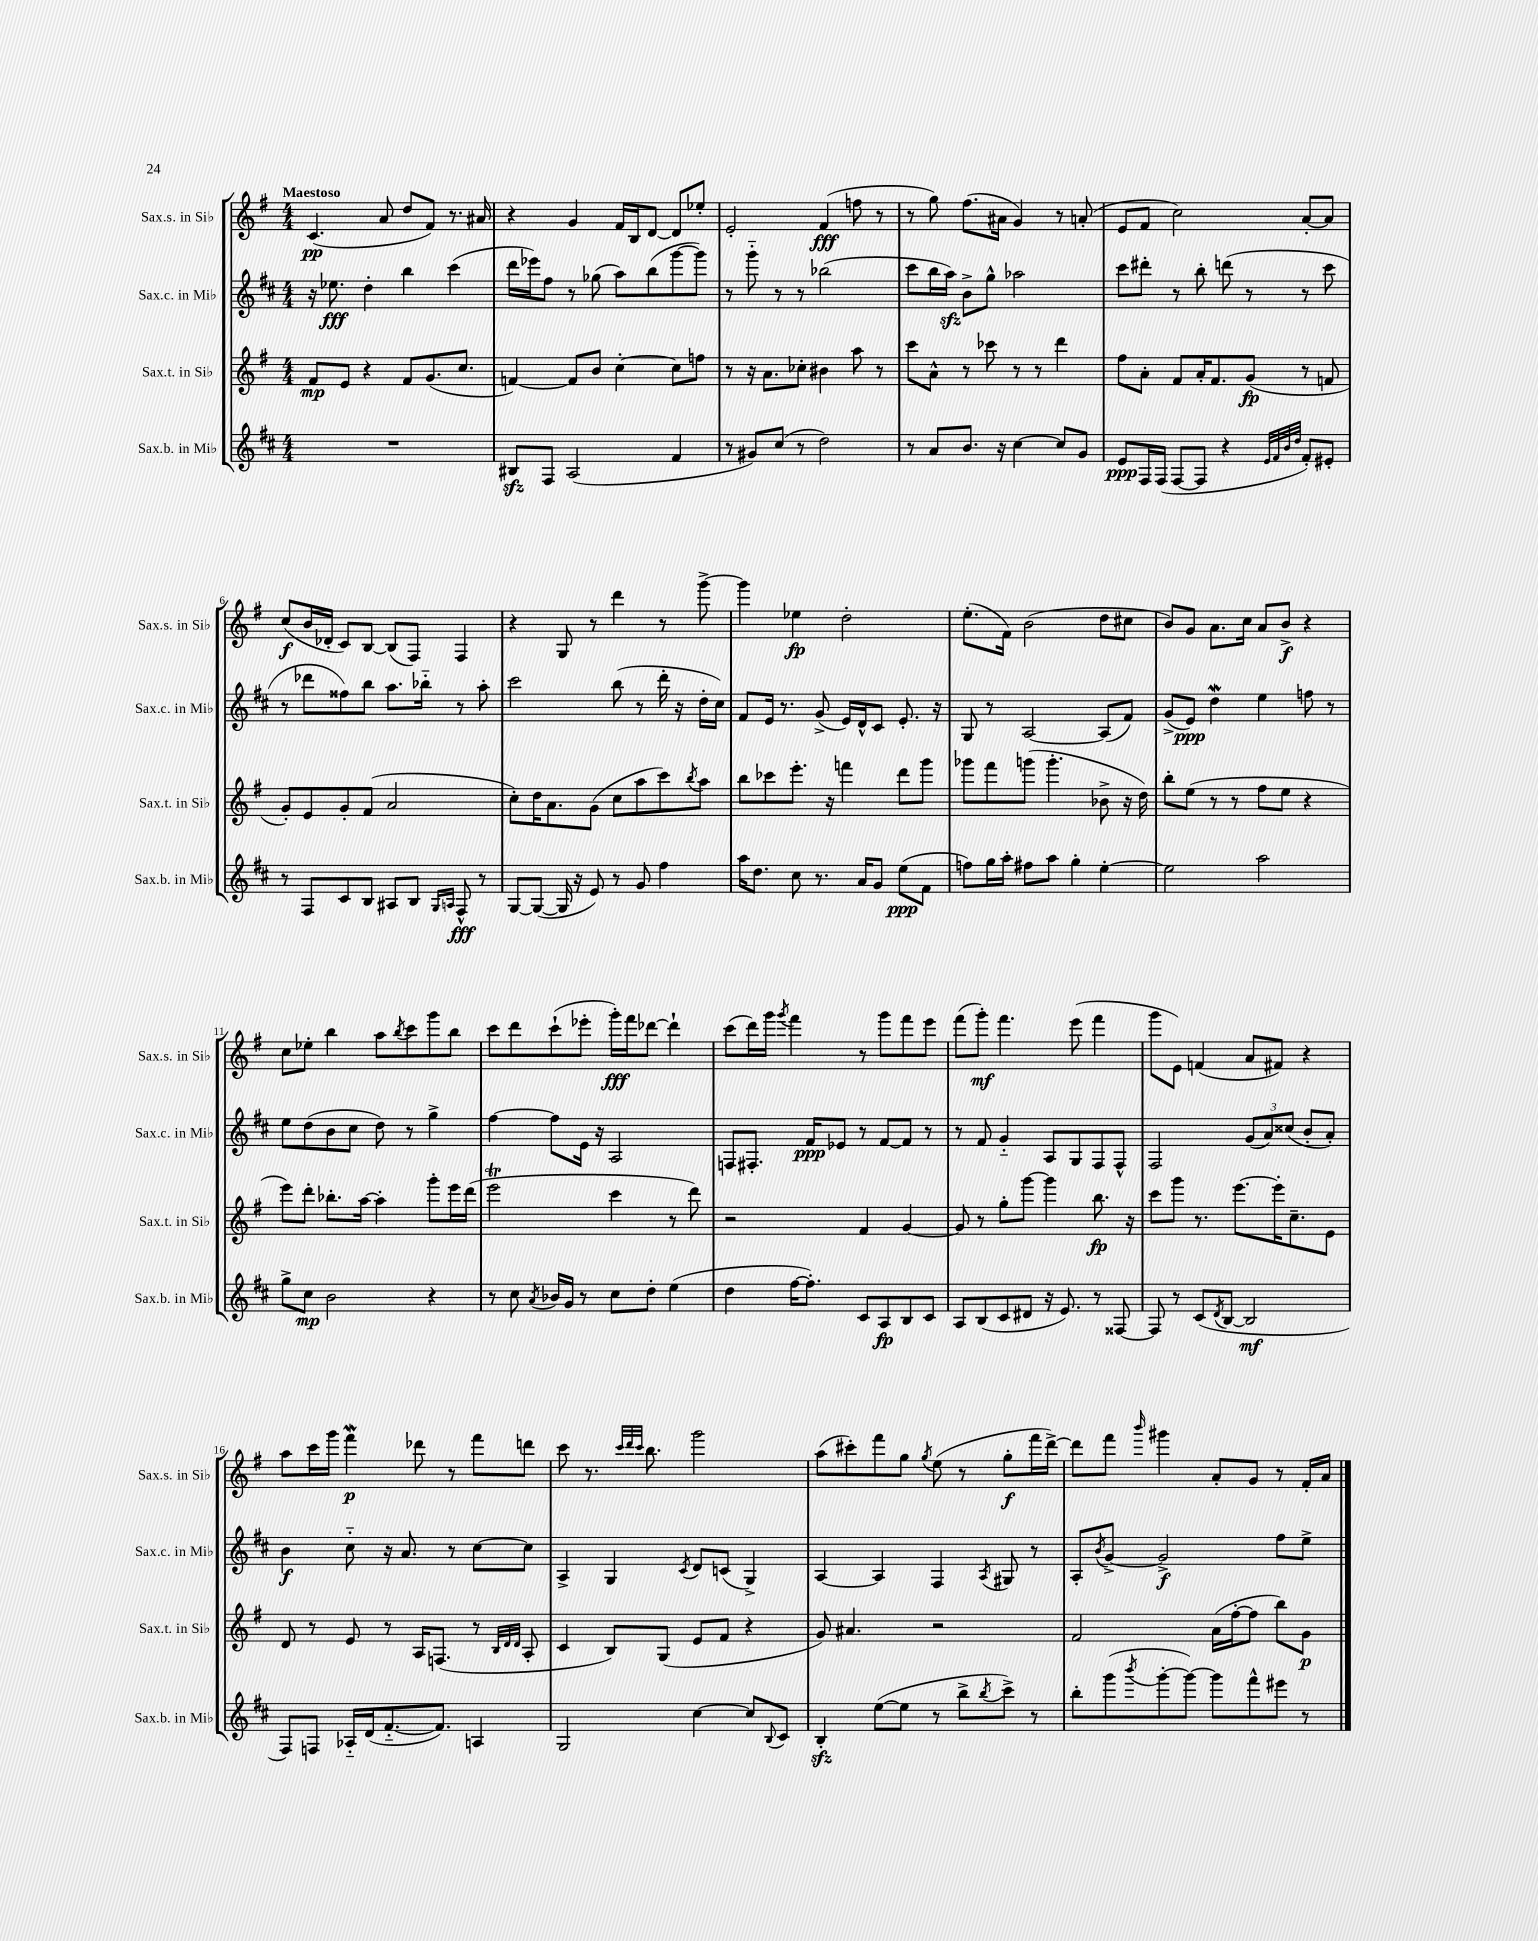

**kern	**kern	**kern	**kern
*staff4	*staff3	*staff2	*staff1
*clefG2	*clefG2	*clefG2	*clefG2
*k[f#c#]	*k[f#]	*k[f#c#]	*k[f#]
*M4/4	*M4/4	*M4/4	*M4/4
1r	8f#	16r	(4.c
.	.	8.ee-	.
.	8e	.	.
.	4r	4dd'	.
.	.	.	8a
.	8f#	4bb	8dd
.	(8.g	.	8f#)
.	.	(4ccc#	8.r
.	8.cc	.	.
.	.	.	16a#
=	=	=	=
8B#	[4f)	16ddd	4r
.	.	16eee-)	.
8F#	.	8ff#	.
(2A	8f]	8r	4g
.	8b	(8gg-	.
.	[4cc'	8aa)	16f#
.	.	.	16B
.	.	(8bb	[8d
4f#	8cc]	[8ggg	8d]
.	8ff	8ggg])	8ee-'
=	=	=	=
8r	8r	8r	2e'
8g#)	16r	8ggg'~	.
.	8.a	.	.
(8cc#	.	8r	.
8r	8cc-'	8r	.
2dd)	4b#	(2bb-	(4f#
.	8aa	.	8ff
.	8r	.	8r
=	=	=	=
8r	8ccc	8ccc#	8r
8a	8a^^	16bb	8gg)
.	.	16aa)	.
8.b	8r	8b^	(8.ff#
.	8ccc-	8gg^^	.
16r	.	.	16a#
[4cc#	8r	2aa-	4g)
.	8r	.	.
8cc#]	4ddd	.	8r
8g	.	.	(8a'
=	=	=	=
8e	8ff#	8ccc#	8e
16F#	8a'	8ddd#'	8f#
(16F#	.	.	.
[8F#	8f#	8r	2cc)
8F#]	16a'	8bb'	.
.	8.f#	.	.
4r	.	(8ddd	.
.	(8g	8r	.
32qqe	.	.	.
32qqf#	.	.	.
32qqb	.	.	.
32qqdd	.	.	.
8f#')	8r	8r	[8a'
8e#'	8f	8ccc#	8a]
=	=	=	=
8r	8g')	8r	(8cc
8F#	8e	8ddd-	16b
.	.	.	16d-'
8c#	8g'	8ff##)	8c)
8B	(8f#	8bb	[8B
8A#	2a	8.aa	(8B]
8B	.	.	8F#)
.	.	16bb-'~	.
16qqG	.	.	.
16qqA	.	.	.
8F#^^	.	8r	4F#
8r	.	8aa'	.
=	=	=	=
[8G	8cc')	2ccc#	4r
(8G_	16dd	.	.
.	8.a	.	.
16G]	.	.	8G
16r	.	.	.
8e)	(8g	.	8r
8r	8cc	(8bb	4ddd
8g	8aa	8r	.
4ff#	8ccc)	16ddd'	8r
.	.	16r	.
.	8qbb	.	.
.	8aa	16dd'	[8ggg^
.	.	16cc#)	.
=	=	=	=
16aa	8bb	8f#	4ggg]
8.dd	.	.	.
.	8ccc-	16e	.
.	.	8.r	.
8cc#	8.eee'	.	4ee-
8.r	.	(8g^	.
.	16r	.	.
.	4fff	16e)	2dd'
16a	.	16d^^	.
8g	.	8c#	.
(8ee	8ddd	8.e'	.
8f#	8ggg	.	.
.	.	16r	.
=	=	=	=
8ff)	8ggg-	8G	(8.ee'
16gg	8fff#	8r	.
16aa'	.	.	16f#)
8ff#	(8ggg	[2A	(2b
8aa	4.ggg'	.	.
4gg'	.	.	.
[4ee'	8b-^	(8A]	8dd
.	16r	8f#)	8cc#
.	16dd)	.	.
=	=	=	=
2ee]	8bb'	(8g^	8b)
.	(8ee	8e)	8g
.	8r	4dd	8.a
.	8r	.	.
.	.	.	16cc
2aa	8ff#	4ee	8a
.	8ee	.	8b^
.	4r	8ff	4r
.	.	8r	.
=	=	=	=
8gg^	8eee)	8ee	8cc
8cc#	8ddd'	(8dd	8ee-'
2b	8.bb-'	8b	4bb
.	.	8cc#	.
.	[16aa	.	.
.	4aa']	8dd)	8aa
.	.	.	8qbb
.	.	8r	8ccc
4r	8ggg'	4gg^	8ggg
.	16eee	.	8bb
.	(16ddd	.	.
=	=	=	=
8r	2eee	[4ff#	8ccc
8cc#	.	.	8ddd
8qa	.	.	.
16b-	.	8ff#]	(8ccc`
16g	.	.	.
8r	.	16e	8eee-'
.	.	16r	.
8cc#	4ccc	2A	16ggg')
.	.	.	16fff#
8dd'	.	.	[8ddd-
(4ee	8r	.	4ddd-`]
.	8ddd)	.	.
=	=	=	=
4dd	2r	8F	(8ccc
.	.	8.F#'	16ddd)
.	.	.	16ggg
.	.	.	8qggg
[16ff#	.	.	4fff#
8.ff#'])	.	16f#	.
.	.	8e-	.
8c#	4f#	8r	8r
8A	.	[8f#	8ggg
8B	[4g	8f#]	8fff#
8c#	.	8r	8eee
=	=	=	=
8A	8g]	8r	(8fff#
(8B	8r	8f#	8ggg')
8c#	8gg'	4g'~	4.fff#
8d#	[8ggg	.	.
16r	4ggg]	8A	.
8.e)	.	.	.
.	.	8G	(8eee
8r	8.bb	8F#	4fff#
[8F##	.	8F#^^	.
.	16r	.	.
=	=	=	=
8F##]	8ccc	2F#	8ggg
8r	8ggg	.	8e)
(8c#	8.r	.	(4f
8qd	.	.	.
[8B	.	.	.
.	[8.eee	.	.
2B]	.	(12g	8a
.	.	12a)	.
.	16eee']	.	8f#)
.	.	(12cc##	.
.	8.cc~	.	.
.	.	8b'	4r
.	8e	8a')	.
=	=	=	=
8F#)	8d	4b	8aa
8F	8r	.	16ccc
.	.	.	16ggg
16A-'~	8e	8cc#'~	4fff#
(16d	.	.	.
[8.f#'~	8r	16r	.
.	.	8.a	.
.	16A	.	8ddd-
8.f#])	(8.F	.	.
.	.	8r	8r
4A	8r	[8cc#	8fff#
.	32qqB	.	.
.	32qqd	.	.
.	32qqd	.	.
.	8A'	8cc#]	8ddd
=	=	=	=
2G	4c	4A^	8ccc
.	.	.	8.r
.	8B)	4G	.
.	.	.	32qqccc
.	.	.	32qqddd
.	.	.	32qqccc
.	.	.	8.bb
.	(8G	.	.
.	.	8qc#	.
[4cc#	8e	8d	2ggg
.	8f#	(8c	.
8cc#]	4r	4G^)	.
8qqB	.	.	.
8c#	.	.	.
=	=	=	=
4B'	8g)	[4A	(8aa
.	4.a#	.	8ccc#')
([8ee	.	4A]	8fff#
8ee]	.	.	8gg
.	.	.	8qgg
8r	2r	4F#	(8ee
8bb^	.	.	8r
8qbb	.	8qA	.
8ccc#^)	.	8G#	8gg'
8r	.	8r	16fff#
.	.	.	[16ddd^)
=	=	=	=
8bb'	2f#	8A'	8ddd]
.	.	8qb	.
(8ggg	.	[8g^	8fff#
8qbbb	.	.	16qqbbb
[8ggg'	.	2g^]	4ggg#
8ggg_)	.	.	.
8ggg]	(16a	.	8a'
.	[16ff#'	.	.
8fff#^^	8ff#]	.	8g
8eee#	8bb)	8ff#	8r
8r	8g	8ee^	16f#'
.	.	.	16a
==	==	==	==
*-	*-	*-	*-
